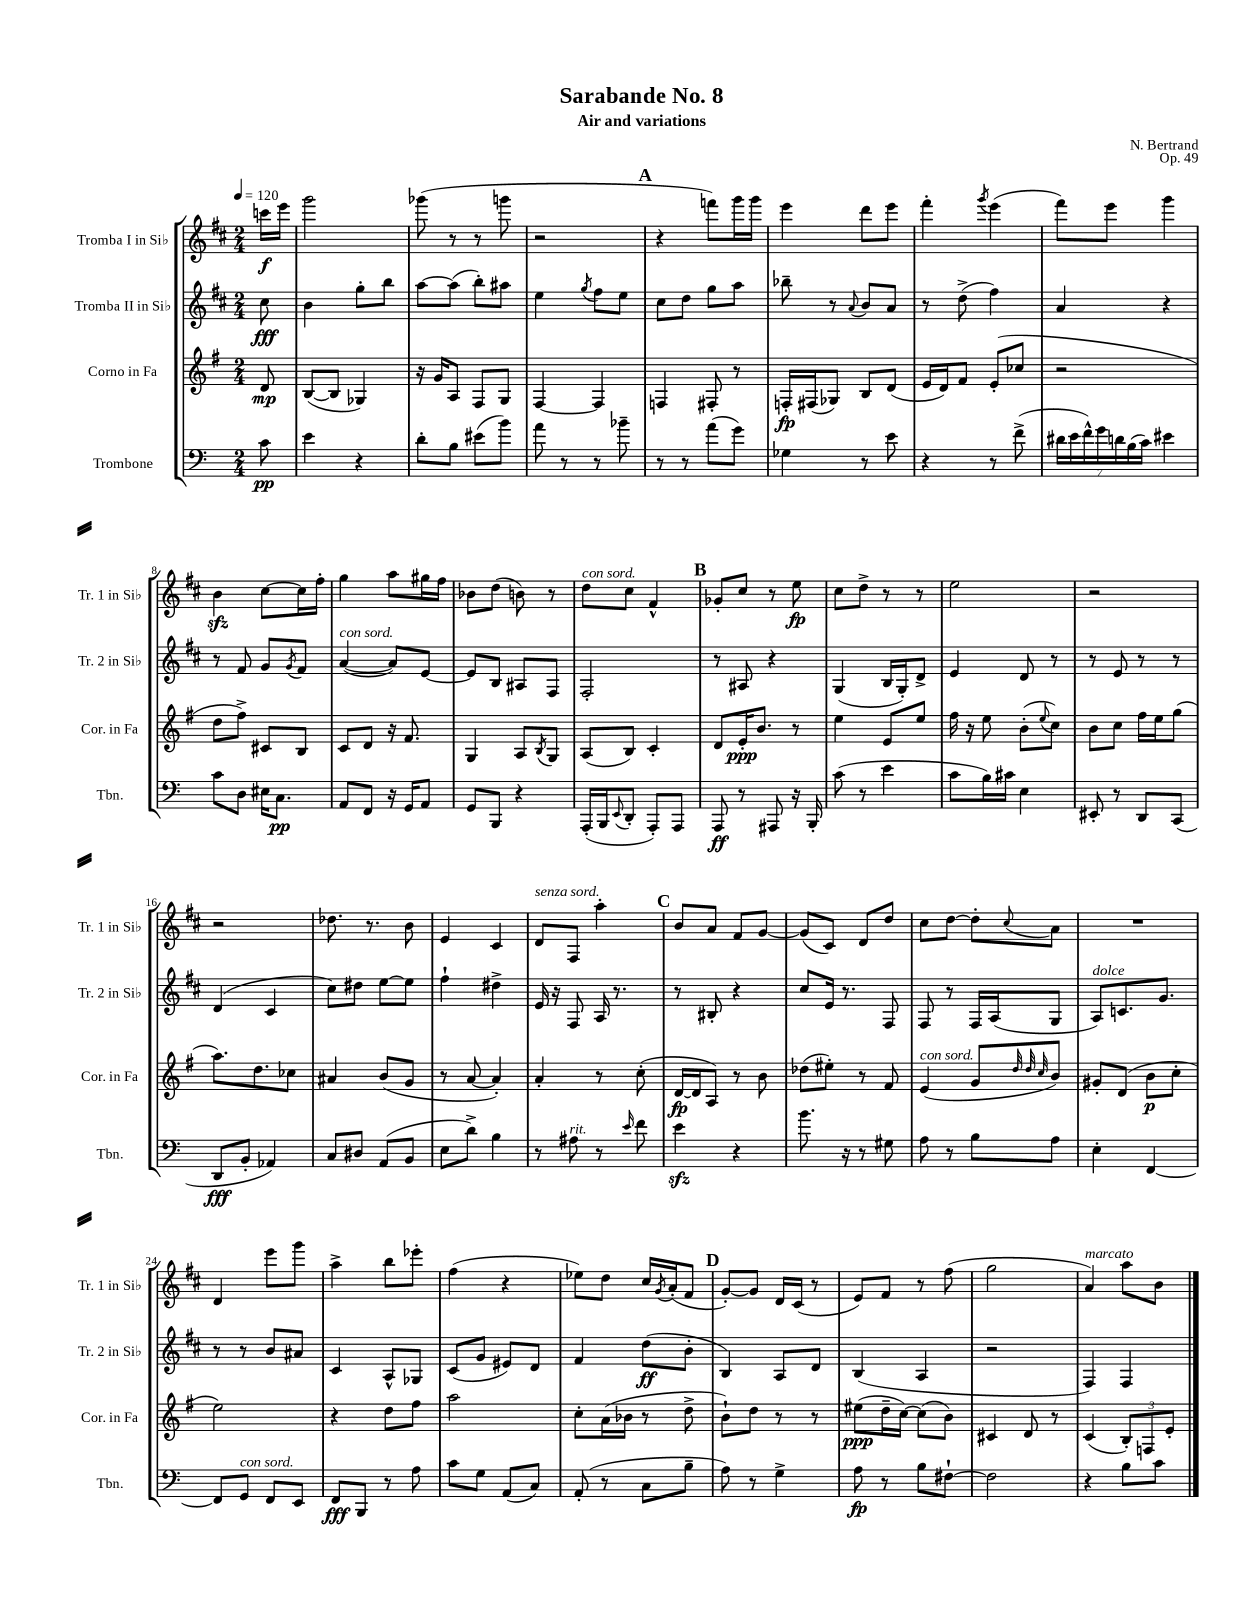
\header { title = "Sarabande No. 8" composer = "N. Bertrand" subtitle = "Air and variations" opus = "Op. 49" }
<<
\new StaffGroup <<
\new Staff = "s0" \with { instrumentName = "Tromba I in Sib" shortInstrumentName = "Tr. 1 in Sib" } {
    \clef treble \key d \major \numericTimeSignature \time 2/4 \partial 8 \tempo 4 = 120
    c'''16\f e'''16 |
    g'''2 |
    ges'''8( r8 r8 g'''8 |
    r2 |
    \mark \markup { \bold "A" } r4 f'''8) g'''16 g'''16 |
    e'''4 d'''8 e'''8 |
    fis'''4-. \acciaccatura { g'''8 } e'''4( |
    fis'''8) e'''8 g'''4 |
    b'4\sfz cis''8~ cis''16 fis''16-. |
    g''4 a''8 gis''16 fis''16 |
    bes'8 d''8( b'8) r8 |
    d''8^\markup { \italic "con sord." } cis''8 fis'4-^ |
    \mark \markup { \bold "B" } ges'8-. cis''8 r8 e''8\fp |
    cis''8 d''8-> r8 r8 |
    e''2 |
    r2 |
    r2 |
    des''8. r8. b'8 |
    e'4 cis'4 |
    d'8^\markup { \italic "senza sord." } fis8 a''4-. |
    \mark \markup { \bold "C" } b'8 a'8 fis'8 g'8~ |
    g'8( cis'8) d'8 d''8 |
    cis''8 d''8~ d''8-. \appoggiatura { cis''8 } a'8 |
    R2 |
    d'4 e'''8 g'''8 |
    a''4-> b''8 ees'''8-. |
    fis''4( r4 |
    ees''8) d''8 cis''16 \acciaccatura { g'8 } a'16-.( fis'8 |
    \mark \markup { \bold "D" } g'8~-.) g'8 d'16 cis'16( r8 |
    e'8) fis'8 r8 fis''8( |
    g''2 |
    a'4^\markup { \italic "marcato" }) a''8 b'8 \bar "|." |
}
\new Staff = "s1" \with { instrumentName = "Tromba II in Sib" shortInstrumentName = "Tr. 2 in Sib" } {
    \clef treble \key d \major \numericTimeSignature \time 2/4 \partial 8
    cis''8\fff |
    b'4 g''8-. b''8 |
    a''8~ a''8( b''8-.) ais''8 |
    e''4 \acciaccatura { g''8 } fis''8 e''8 |
    \mark \markup { \bold "A" } cis''8 d''8 g''8 a''8 |
    bes''8-- r8 \appoggiatura { a'8 } b'8 a'8 |
    r8 d''8->( fis''4) |
    a'4 r4 |
    r8 fis'8 g'8 \acciaccatura { g'8 } fis'8 |
    a'4~^\markup { \italic "con sord." }( a'8) e'8~ |
    e'8 b8 ais8 fis8 |
    fis2-. |
    \mark \markup { \bold "B" } r8 ais8 r4 |
    g4( b16 g16-.) d'8-> |
    e'4 d'8 r8 |
    r8 e'8 r8 r8 |
    d'4( cis'4 |
    cis''8) dis''8 e''8~ e''8 |
    fis''4-! dis''4-> |
    e'16 r16 fis8 a16 r8. |
    \mark \markup { \bold "C" } r8 bis8-. r4 |
    cis''8 e'16 r8. fis8 |
    fis8 r8 fis16 a16( g8 |
    a8^\markup { \italic "dolce" }) c'8. g'8. |
    r8 r8 b'8 ais'8 |
    cis'4 a8-^ ges8 |
    cis'8( g'8 eis'8) d'8 |
    fis'4 d''8\ff( b'8-. |
    \mark \markup { \bold "D" } b4) a8 d'8 |
    b4( a4 |
    r2 |
    fis4) fis4 \bar "|." |
}
\new Staff = "s2" \with { instrumentName = "Corno in Fa" shortInstrumentName = "Cor. in Fa" } {
    \clef treble \key g \major \numericTimeSignature \time 2/4 \partial 8
    d'8\mp |
    b8~( b8 ges4) |
    r16 g'16 a8 fis8 g8 |
    fis4~ fis4 |
    \mark \markup { \bold "A" } f4 fis8-. r8 |
    f16-.\fp fis16( ges8) b8 d'8( |
    e'16 d'16) fis'8 e'8-.( ces''8 |
    r2 |
    d''8 fis''8->) cis'8 b8 |
    c'8 d'8 r16 fis'8. |
    g4 a8 \acciaccatura { b8 } g8 |
    a8( b8) c'4-. |
    \mark \markup { \bold "B" } d'8 e'16-.\ppp b'8. r8 |
    e''4 e'8 e''8 |
    fis''16 r16 e''8 b'8-.( \appoggiatura { e''8 } c''8) |
    b'8 c''8 fis''16 e''16 g''8( |
    a''8.) d''8. ces''8 |
    ais'4 b'8( g'8 |
    r8 a'8~ a'4-.) |
    a'4-. r8 c''8-.( |
    \mark \markup { \bold "C" } d'16~\fp d'16 a8) r8 b'8 |
    des''8( eis''8-.) r8 fis'8 |
    e'4^\markup { \italic "con sord." }( g'8 \grace { d''32 d''32 c''32 } b'8) |
    gis'8-. d'8( b'8\p c''8-. |
    e''2) |
    r4 d''8 fis''8 |
    a''2 |
    c''8-. a'16( bes'16 r8 d''8-> |
    \mark \markup { \bold "D" } b'8-!) d''8 r8 r8 |
    eis''8\ppp( d''16-- c''16~) c''8( b'8) |
    cis'4 d'8 r8 |
    c'4( \tuplet 3/2 { b8-.) f8 e'8-. } \bar "|." |
}
\new Staff = "s3" \with { instrumentName = "Trombone" shortInstrumentName = "Tbn." } {
    \clef bass \key c \major \numericTimeSignature \time 2/4 \partial 8
    c'8\pp |
    e'4 r4 |
    d'8-. b8 eis'8( b'8) |
    a'8 r8 r8 bes'8-- |
    \mark \markup { \bold "A" } r8 r8 a'8( g'8) |
    ges4 r8 e'8 |
    r4 r8 f'8->( |
    \tuplet 7/4 { dis'16 e'16 f'16-^) g'16 d'16 b16( c'16) } eis'4 |
    c'8 d8 eis16 c8.\pp |
    a,8 f,8 r16 g,16 a,8 |
    g,8 b,,8 r4 |
    a,,16-.( b,,16 \appoggiatura { e,8 } d,8-. a,,8-.) a,,8 |
    \mark \markup { \bold "B" } a,,8\ff r8 ais,,8 r16 b,,16-. |
    c'8( r8 e'4 |
    c'8 b16) cis'16 e4 |
    eis,8-. r8 d,8 c,8( |
    d,8\fff b,8-. aes,4) |
    c8 dis8 a,8( b,8 |
    e8 d'8->) b4 |
    r8 ais8^\markup { \italic "rit." } r8 \grace { e'16 } f'8 |
    \mark \markup { \bold "C" } e'4\sfz r4 |
    b'8. r16 r8 gis8 |
    a8 r8 b8 a8 |
    e4-. f,4~ |
    f,8 g,8^\markup { \italic "con sord." } f,8 e,8 |
    f,8\fff b,,8 r8 a8 |
    c'8 g8 a,8( c8) |
    a,8-.( r8 c8 b8-- |
    \mark \markup { \bold "D" } a8) r8 g4-> |
    a8\fp r8 b8 fis8~-! |
    fis2 |
    r4 b8 c'8 \bar "|." |
}
>>
>>
